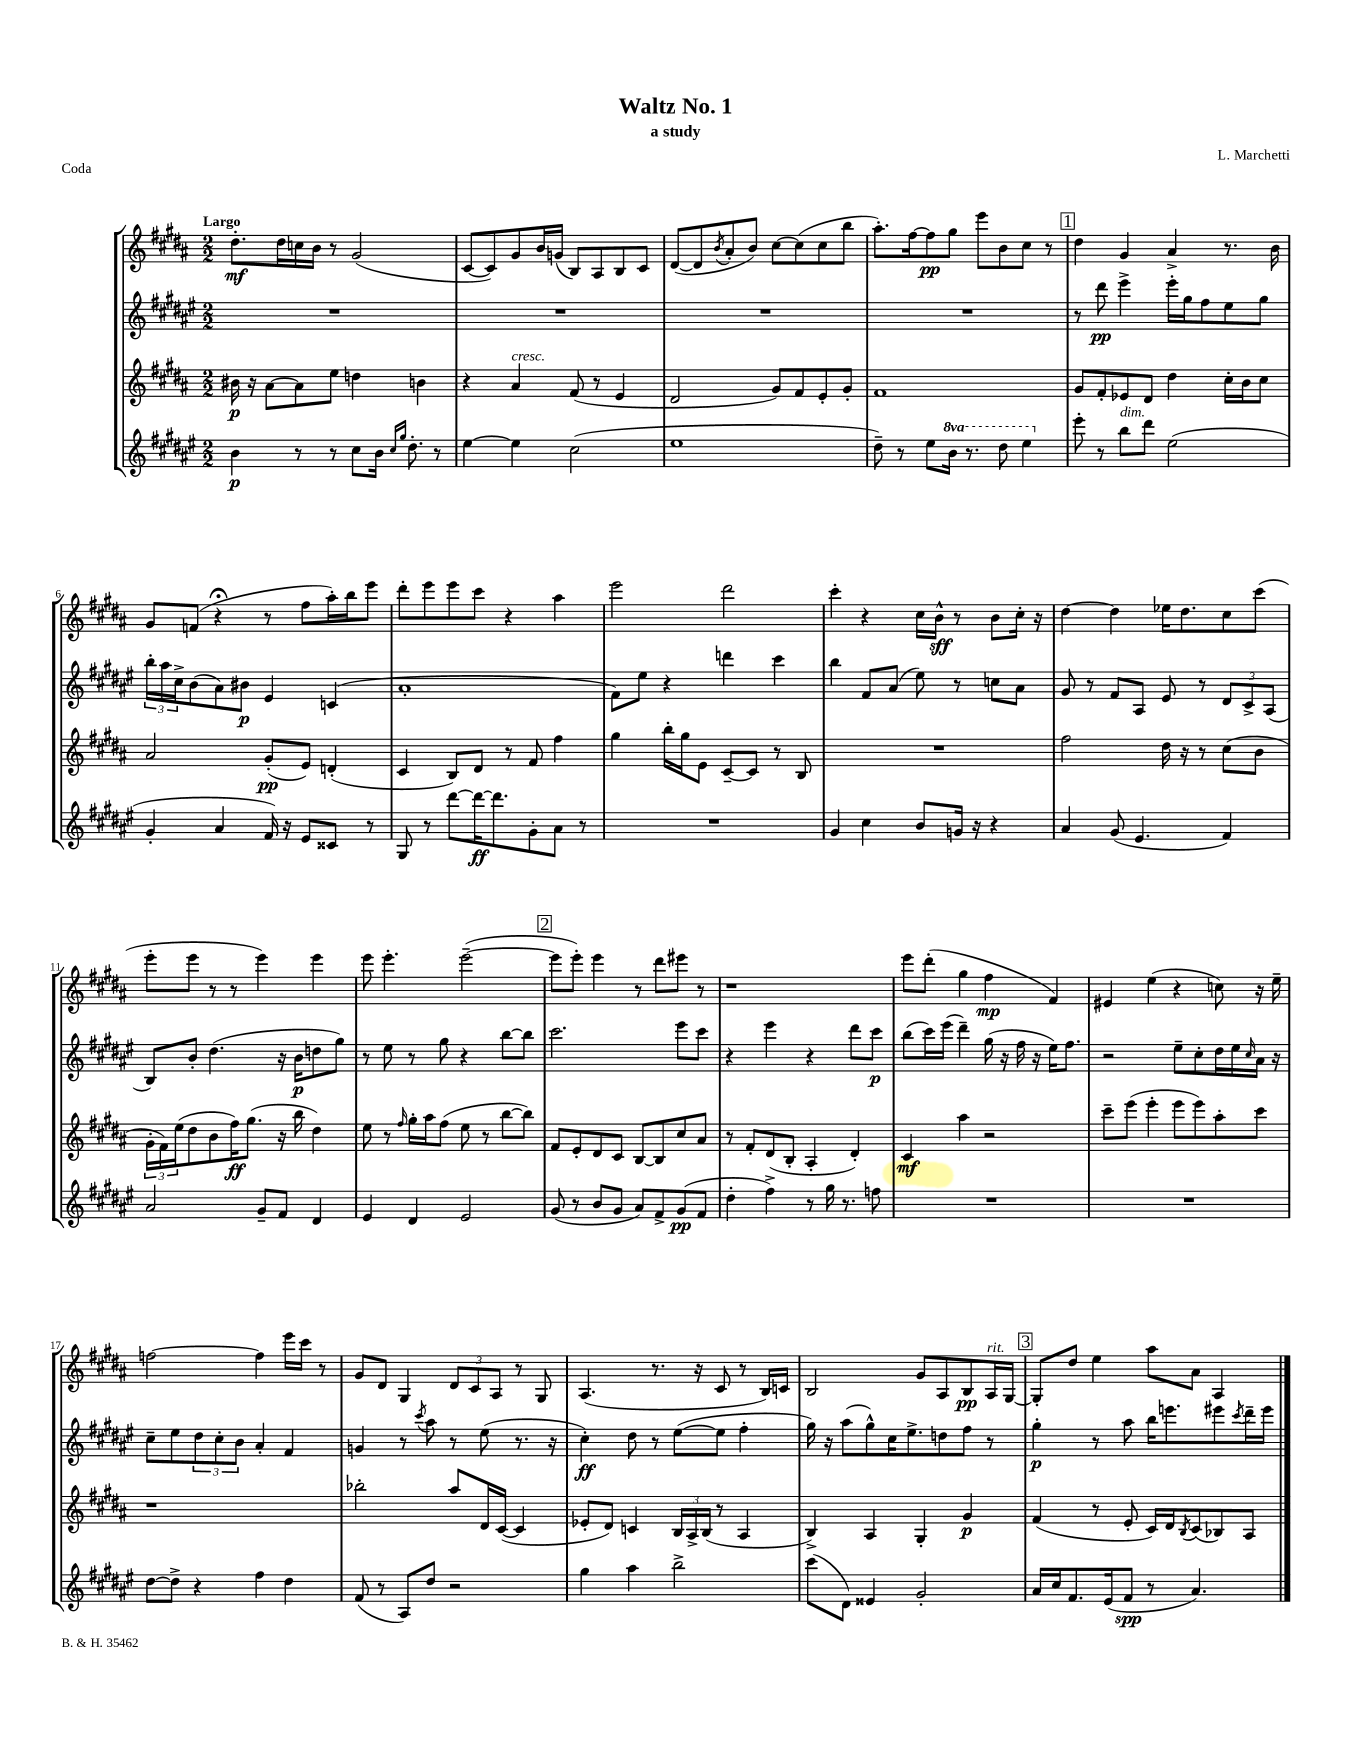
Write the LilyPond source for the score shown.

\header { title = "Waltz No. 1" composer = "L. Marchetti" subtitle = "a study" piece = "Coda" }
<<
\new StaffGroup <<
\new Staff = "s0" {
    \clef treble \key b \major \numericTimeSignature \time 2/2 \tempo "Largo"
    dis''8.-.\mf dis''16 c''16 b'16 r8 gis'2( |
    cis'8~ cis'8) gis'8 b'16 g'16( b8) ais8 b8 cis'8 |
    dis'8~( dis'8 \acciaccatura { b'8 } ais'8-. b'8) cis''8~ cis''8( cis''8 b''8 |
    ais''8.-.) fis''16~ fis''8\pp gis''8 e'''8 b'8 cis''8 r8 |
    \mark \markup { \box "1" } dis''4 gis'4 ais'4-> r8. b'16 |
    gis'8 f'8( r4\fermata r8 fis''8 ais''16-.) b''16 e'''8 |
    dis'''8-. e'''8 e'''8 cis'''8 r4 ais''4 |
    e'''2 dis'''2 |
    cis'''4-. r4 cis''16 b'16-^\sff r8 b'8 cis''16-. r16 |
    dis''4~ dis''4 ees''16 dis''8. cis''8 cis'''8( |
    e'''8-. e'''8 r8 r8 e'''4) e'''4 |
    e'''8 e'''4.-. e'''2~--( |
    \mark \markup { \box "2" } e'''8 e'''8-.) e'''4 r8 dis'''8 eis'''8 r8 |
    r1 |
    e'''8 dis'''8-.( gis''4 fis''4\mp fis'4) |
    eis'4 e''4( r4 c''8) r16 e''16-- |
    f''2~ f''4 e'''16 cis'''16 r8 |
    gis'8 dis'8 gis4 \tuplet 3/2 { dis'8 cis'8 ais8 } r8 gis8 |
    ais4.( r8. r16 cis'8 r8 b16) c'16 |
    b2 gis'8 ais8 b8\pp ais16^\markup { \italic "rit." } gis16~ |
    \mark \markup { \box "3" } gis8-. dis''8 e''4 ais''8 ais'8 ais4 \bar "|." |
}
\new Staff = "s1" {
    \clef treble \key fis \major \numericTimeSignature \time 2/2
    R1 |
    R1 |
    R1 |
    R1 |
    \mark \markup { \box "1" } r8 dis'''8\pp eis'''4-> eis'''16-. gis''16 fis''8 eis''8 gis''8 |
    \tuplet 3/2 { b''16-. ais''16 cis''16-> } b'8( ais'8) bis'8\p eis'4 c'4( |
    ais'1-. |
    fis'8) eis''8 r4 d'''4 cis'''4 |
    b''4 fis'8 ais'8( eis''8) r8 c''8 ais'8 |
    gis'8 r8 fis'8 ais8 eis'8 r8 \tuplet 3/2 { dis'8 cis'8-> ais8( } |
    b8) b'8-. dis''4.( r16 b'16\p d''8 gis''8) |
    r8 eis''8 r8 gis''8 r4 b''8~ b''8 |
    \mark \markup { \box "2" } cis'''2. eis'''8 cis'''8 |
    r4 eis'''4 r4 dis'''8 cis'''8\p |
    b''8( cis'''16) eis'''16( dis'''4--) gis''16( r16 fis''16 r16 eis''16) fis''8. |
    r2 eis''8-- cis''8-. dis''16 eis''16 \grace { cis''16 } ais'16 r16 |
    cis''8-- eis''8 \tuplet 3/2 { dis''8 cis''8-. b'8 } ais'4-. fis'4 |
    g'4 r8 \acciaccatura { cis'''8 } ais''8 r8 eis''8( r8. r16 |
    cis''4-.\ff) dis''8 r8 eis''8~( eis''8 fis''4-. |
    gis''16) r16 ais''8( gis''8-^) cis''16 eis''8.-> d''8 fis''8 r8 |
    \mark \markup { \box "3" } gis''4-.\p r8 ais''8 b''16 e'''8. eis'''8 \acciaccatura { cis'''8 } dis'''16-- eis'''16 \bar "|." |
}
\new Staff = "s2" {
    \clef treble \key b \major \numericTimeSignature \time 2/2
    bis'16\p r16 ais'8~ ais'8 e''8 d''4 b'4 |
    r4 ais'4^\markup { \italic "cresc." } fis'8( r8 e'4 |
    dis'2 gis'8) fis'8 e'8-. gis'8-. |
    fis'1 |
    \mark \markup { \box "1" } gis'8 fis'8-. ees'8 dis'8 dis''4 cis''16-. b'16 cis''8 |
    ais'2 gis'8-.\pp( e'8) d'4-.( |
    cis'4 b8) dis'8 r8 fis'8 fis''4 |
    gis''4 b''16-. gis''16 e'8 cis'8~-- cis'8 r8 b8 |
    R1 |
    fis''2 dis''16 r16 r8 cis''8( b'8 |
    \tuplet 3/2 { gis'16-. fis'16) e''16( } dis''8 b'8 fis''16\ff) gis''8.( r16 b''16 dis''4) |
    e''8 r8 \grace { fis''16 } gis''16-. ais''16 fis''8( e''8 r8 b''8~ b''8) |
    \mark \markup { \box "2" } fis'8 e'8-. dis'8 cis'8 b8~ b8 cis''8 ais'8 |
    r8 fis'8-. dis'8( b8-. ais4-. dis'4-.) |
    cis'4\mf ais''4 r2 |
    cis'''8-- e'''8( e'''4-. e'''8 e'''8) ais''8-. cis'''8 |
    r1 |
    bes''2-. ais''8 dis'16 cis'16~( cis'4 |
    ees'8-. dis'8) c'4 \tuplet 3/2 { b16 ais16-> b16( } r8 ais4 |
    b4->) ais4 gis4-. gis'4\p |
    \mark \markup { \box "3" } fis'4( r8 e'8-. cis'16) dis'16 \acciaccatura { b8 } cis'8( bes8) ais8 \bar "|." |
}
\new Staff = "s3" {
    \clef treble \key fis \major \numericTimeSignature \time 2/2 \set Staff.ottavationMarkups = #ottavation-simple-ordinals
    b'4\p r8 r8 cis''8 b'16 \grace { cis''16 gis''16 } dis''8.-. r8 |
    eis''4~ eis''4 cis''2( |
    eis''1 |
    dis''8--) r8 eis''8 \ottava #1 b''16 r8. dis'''8 eis'''4 \ottava #0 |
    \mark \markup { \box "1" } eis'''8-. r8 b''8^\markup { \italic "dim." } dis'''8 eis''2( |
    gis'4-. ais'4 fis'16) r16 eis'8 cisis'8 r8 |
    gis8 r8 dis'''8~ dis'''16~\ff dis'''8. gis'8-. ais'8 r8 |
    R1 |
    gis'4 cis''4 b'8 g'16 r16 r4 |
    ais'4 gis'8( eis'4. fis'4) |
    ais'2 gis'8-- fis'8 dis'4 |
    eis'4 dis'4 eis'2 |
    \mark \markup { \box "2" } gis'8( r8 b'8 gis'8 ais'8) fis'8-> gis'8\pp( fis'8 |
    dis''4-. fis''4->) r8 gis''16 r8. f''8 |
    R1 |
    R1 |
    dis''8~ dis''8-> r4 fis''4 dis''4 |
    fis'8( r8 ais8) dis''8 r2 |
    gis''4 ais''4 b''2-> |
    cis'''8( dis'8) eisis'4 gis'2-. |
    \mark \markup { \box "3" } ais'16 cis''16 fis'8. eis'16( fis'8\spp r8 ais'4.) \bar "|." |
}
>>
>>
